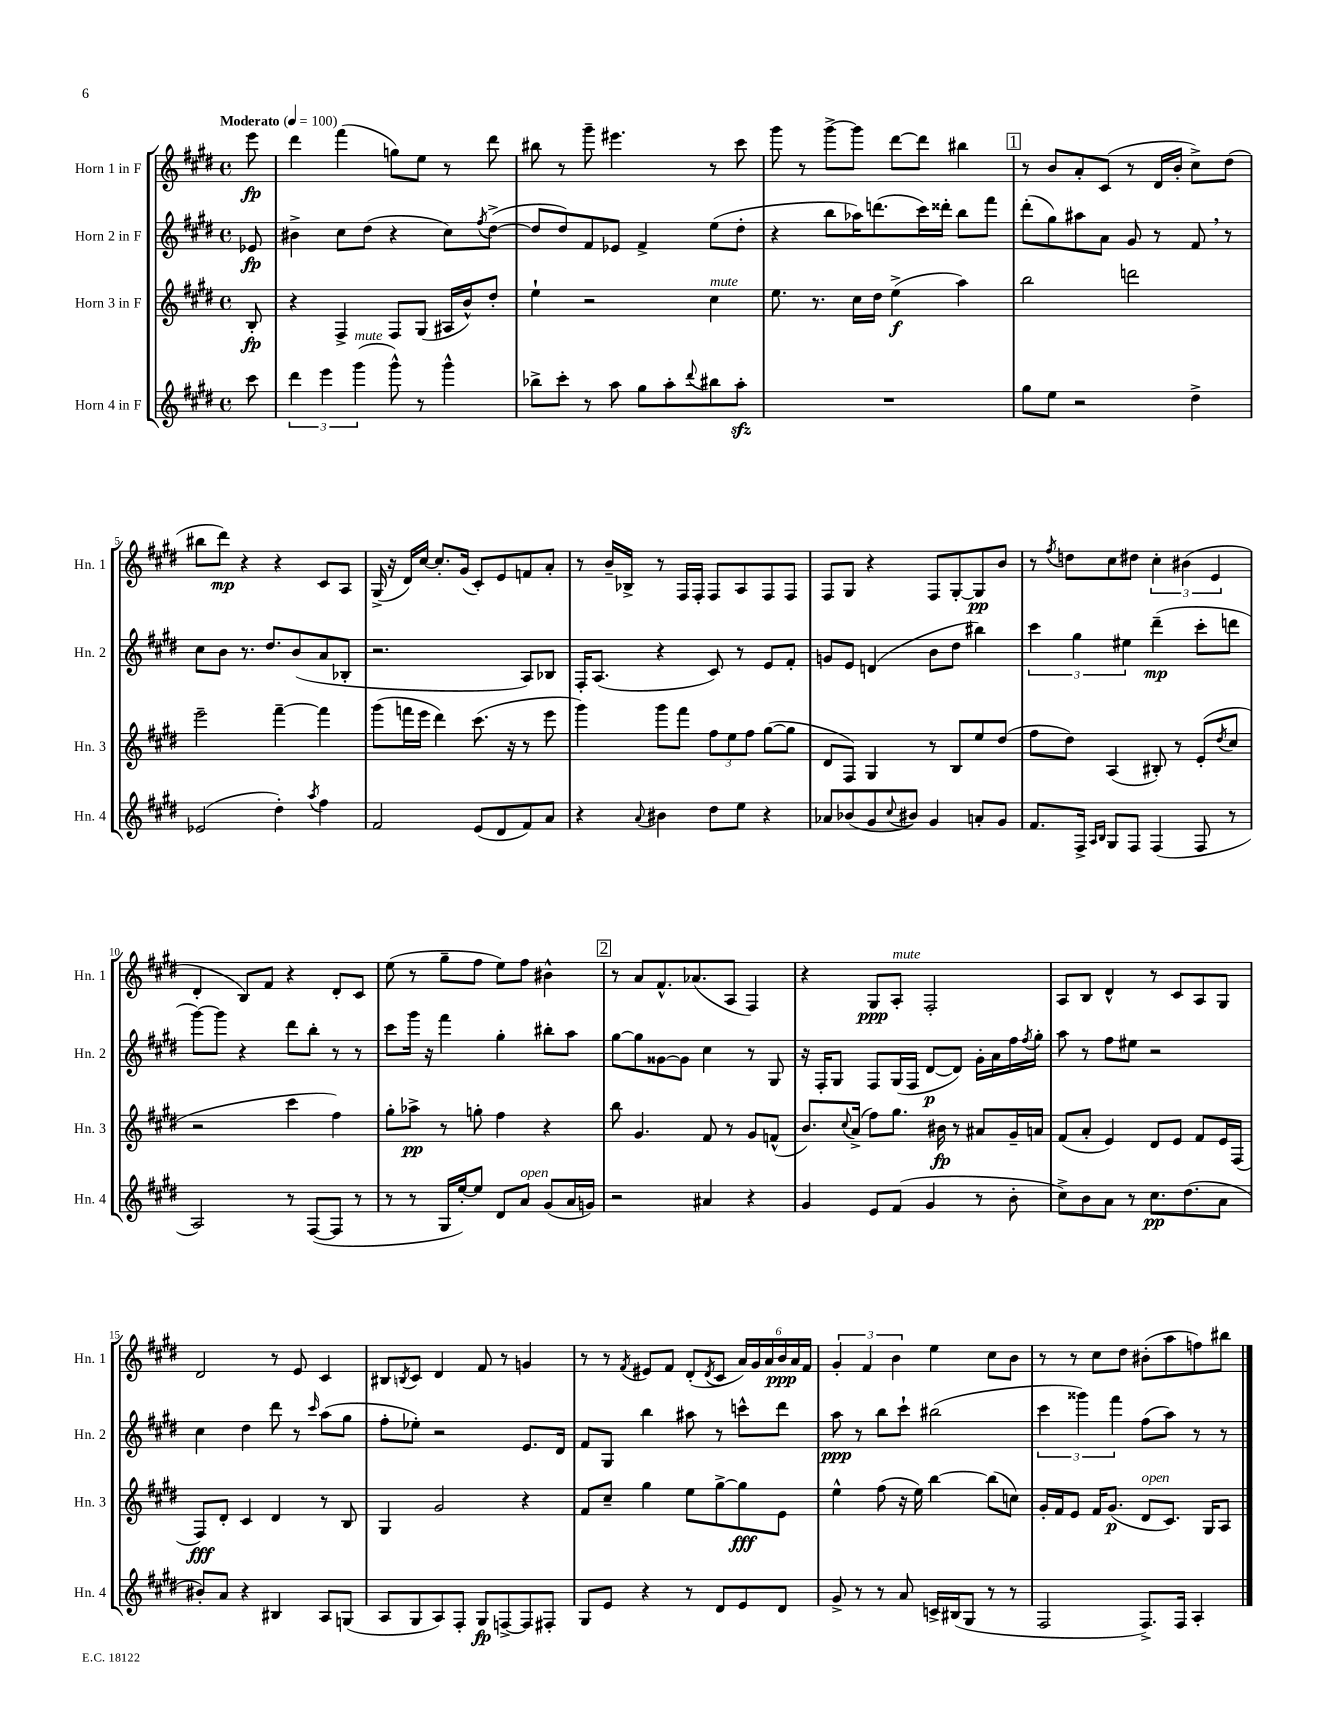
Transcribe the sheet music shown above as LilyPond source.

<<
\new StaffGroup <<
\new Staff = "s0" \with { instrumentName = "Horn 1 in F" shortInstrumentName = "Hn. 1" } {
    \clef treble \key e \major \defaultTimeSignature \time 4/4 \partial 8 \tempo "Moderato" 4 = 100
    e'''8\fp |
    dis'''4 fis'''4( g''8) e''8 r8 dis'''8 |
    bis''8 r8 gis'''8-- eis'''4. r8 cis'''8 |
    gis'''8 r8 gis'''8~-> gis'''8 dis'''8~ dis'''8 bis''4 |
    \mark \markup { \box "1" } r8 b'8 a'8-. cis'8( r8 dis'16 b'16-. cis''8->) dis''8( |
    bis''8 dis'''8\mp) r4 r4 cis'8 a8 |
    gis16->( r16 dis'16) cis''16~ cis''8.-. gis'16( cis'8-.) e'8 f'8 a'8-. |
    r8 b'16-- bes16-> r8 fis16 fis16-. fis8 a8 fis8 fis8 |
    fis8 gis8 r4 fis8 gis8~-. gis8\pp b'8 |
    r8 \acciaccatura { fis''8 } d''8 cis''8 dis''8 \tuplet 3/2 { cis''4-. bis'4( e'4 } |
    dis'4-. b8) fis'8 r4 dis'8-. cis'8 |
    e''8( r8 gis''8-- fis''8 e''8) fis''8 bis'4-^ |
    \mark \markup { \box "2" } r8 a'8 fis'8.-^ aes'8.( a8 fis4) |
    r4 gis8\ppp a8-.^\markup { \italic "mute" } fis2-. |
    a8 b8 dis'4-^ r8 cis'8 a8 gis8 |
    dis'2 r8 e'8 cis'4 |
    bis8 \acciaccatura { b8 } cis'8 dis'4 fis'8 r8 g'4 |
    r8 r8 \acciaccatura { fis'8 } eis'8 fis'8 dis'8-.( \acciaccatura { dis'8 } cis'8 \tuplet 6/4 { a'16) gis'16 a'16 b'16\ppp a'16 fis'16 } |
    \tuplet 3/2 { gis'4-. fis'4 b'4 } e''4 cis''8 b'8 |
    r8 r8 cis''8 dis''8 bis'8-.( a''8 f''8) bis''8 \bar "|." |
}
\new Staff = "s1" \with { instrumentName = "Horn 2 in F" shortInstrumentName = "Hn. 2" } {
    \clef treble \key e \major \defaultTimeSignature \time 4/4 \partial 8
    ees'8\fp |
    bis'4-> cis''8 dis''8( r4 cis''8) \acciaccatura { fis''8 } dis''8~->( |
    dis''8 dis''8) fis'8 ees'8 fis'4-> e''8( dis''8-. |
    r4 b''8 aes''16) d'''8.( cis'''16) disis'''16-. b''8 fis'''8 |
    \mark \markup { \box "1" } dis'''8-.( gis''8) ais''8 a'8 gis'8 r8 fis'8 \breathe r8 |
    cis''8 b'8 r8. dis''8. b'8( a'8 bes8-. |
    r2. a8) bes8 |
    fis16-. a8.( r4 cis'8) r8 e'8 fis'8-. |
    g'8 e'8 d'4( b'8 dis''8 bis''4) |
    \tuplet 3/2 { cis'''4 gis''4 eis''4 } dis'''4--\mp( cis'''8-. d'''8 |
    gis'''8~) gis'''8 r4 dis'''8 b''8-. r8 r8 |
    cis'''8 gis'''16 r16 fis'''4 gis''4-. bis''8-. a''8 |
    \mark \markup { \box "2" } gis''8~ gis''8 gisis'8~ gisis'8 cis''4 r8 gis8 |
    r16 fis16-. gis8 fis8 gis16( fis16 dis'8~\p dis'8) gis'16-. a'16 fis''16 \acciaccatura { fis''8 } gis''16-. |
    a''8 r8 fis''8 eis''8 r2 |
    cis''4 dis''4 dis'''8 r8 \grace { cis'''16 } a''8( gis''8 |
    fis''8-. ees''8-.) r2 e'8. dis'16 |
    fis'8 gis8 b''4 ais''8 r8 c'''8-^ dis'''8 |
    a''8\ppp r8 b''8 cis'''8-! bis''2( |
    \tuplet 3/2 { cis'''4 gisis'''4) fis'''4 } fis''8( a''8) r8 r8 \bar "|." |
}
\new Staff = "s2" \with { instrumentName = "Horn 3 in F" shortInstrumentName = "Hn. 3" } {
    \clef treble \key e \major \defaultTimeSignature \time 4/4 \partial 8
    b8-.\fp |
    r4 fis4-> fis8 gis8( ais16 b'16-^) dis''8-. |
    e''4-! r2 cis''4^\markup { \italic "mute" } |
    e''8. r8. cis''16 dis''16 e''4->\f( a''4) |
    \mark \markup { \box "1" } b''2 d'''2 |
    e'''2-- fis'''4~-- fis'''4 |
    gis'''8( f'''16 e'''16 dis'''4) cis'''8.( r16 r8 e'''8 |
    gis'''4) gis'''8 fis'''8 \tuplet 3/2 { fis''8 e''8 fis''8 } gis''8~( gis''8 |
    dis'8 fis8) gis4 r8 b8 e''8 dis''8( |
    fis''8 dis''8) a4( bis8-.) r8 e'8-.( \acciaccatura { dis''8 } cis''8 |
    r2 cis'''4 fis''4) |
    gis''8-. aes''8->\pp r8 g''8-. fis''4 r4 |
    \mark \markup { \box "2" } b''8 gis'4. fis'8 r8 gis'8 f'8-^( |
    b'8.) \appoggiatura { cis''8 } a'16->( fis''8) gis''8. bis'16\fp r8 ais'8 gis'16-- a'16 |
    fis'8( a'8-. e'4) dis'8 e'8 fis'8 e'16 fis16( |
    fis8\fff) dis'8-. cis'4 dis'4 r8 b8 |
    gis4 gis'2 r4 |
    fis'8 cis''8-- gis''4 e''8 gis''8~-> gis''8\fff e'8 |
    e''4-^ fis''8( r16 e''16) b''4~ b''8( c''8) |
    gis'16-. fis'16 e'8 fis'16 gis'8.\p( dis'8^\markup { \italic "open" } cis'8.) gis16 a8 \bar "|." |
}
\new Staff = "s3" \with { instrumentName = "Horn 4 in F" shortInstrumentName = "Hn. 4" } {
    \clef treble \key e \major \defaultTimeSignature \time 4/4 \partial 8
    cis'''8 |
    \tuplet 3/2 { dis'''4 e'''4 gis'''4^\markup { \italic "mute" }( } gis'''8-^) r8 gis'''4-^ |
    bes''8-> cis'''8-. r8 a''8 gis''8 a''8-. \appoggiatura { dis'''8 } bis''8 a''8-.\sfz |
    R1 |
    \mark \markup { \box "1" } gis''8 e''8 r2 dis''4-> |
    ees'2( dis''4-.) \acciaccatura { a''8 } fis''4 |
    fis'2 e'8( dis'8 fis'8) a'8 |
    r4 \appoggiatura { a'8 } bis'4 dis''8 e''8 r4 |
    aes'8 bes'8( gis'8 \appoggiatura { cis''8 } bis'8) gis'4 a'8-. gis'8 |
    fis'8. fis16-> \grace { a16 b16 } gis8 fis8 fis4( fis8 r8 |
    a2) r8 fis8~( fis8 r8 |
    r8 r8 gis16 e''16~-.) e''8 dis'8 a'8^\markup { \italic "open" } gis'8( a'16 g'16) |
    \mark \markup { \box "2" } r2 ais'4 r4 |
    gis'4 e'8 fis'8( gis'4 r8 b'8-. |
    cis''8->) b'8 a'8 r8 cis''8.\pp dis''8.( a'8 |
    bis'8-.) a'8 r4 bis4 a8 g8( |
    a8 gis8 a8) fis8-. gis8\fp f8~-> f8 fis8-. |
    gis8 e'8 r4 r8 dis'8 e'8 dis'8 |
    gis'8-> r8 r8 a'8 c'16-> bis16( gis8 r8 r8 |
    fis2 fis8.->) fis16 a4-. \bar "|." |
}
>>
>>
